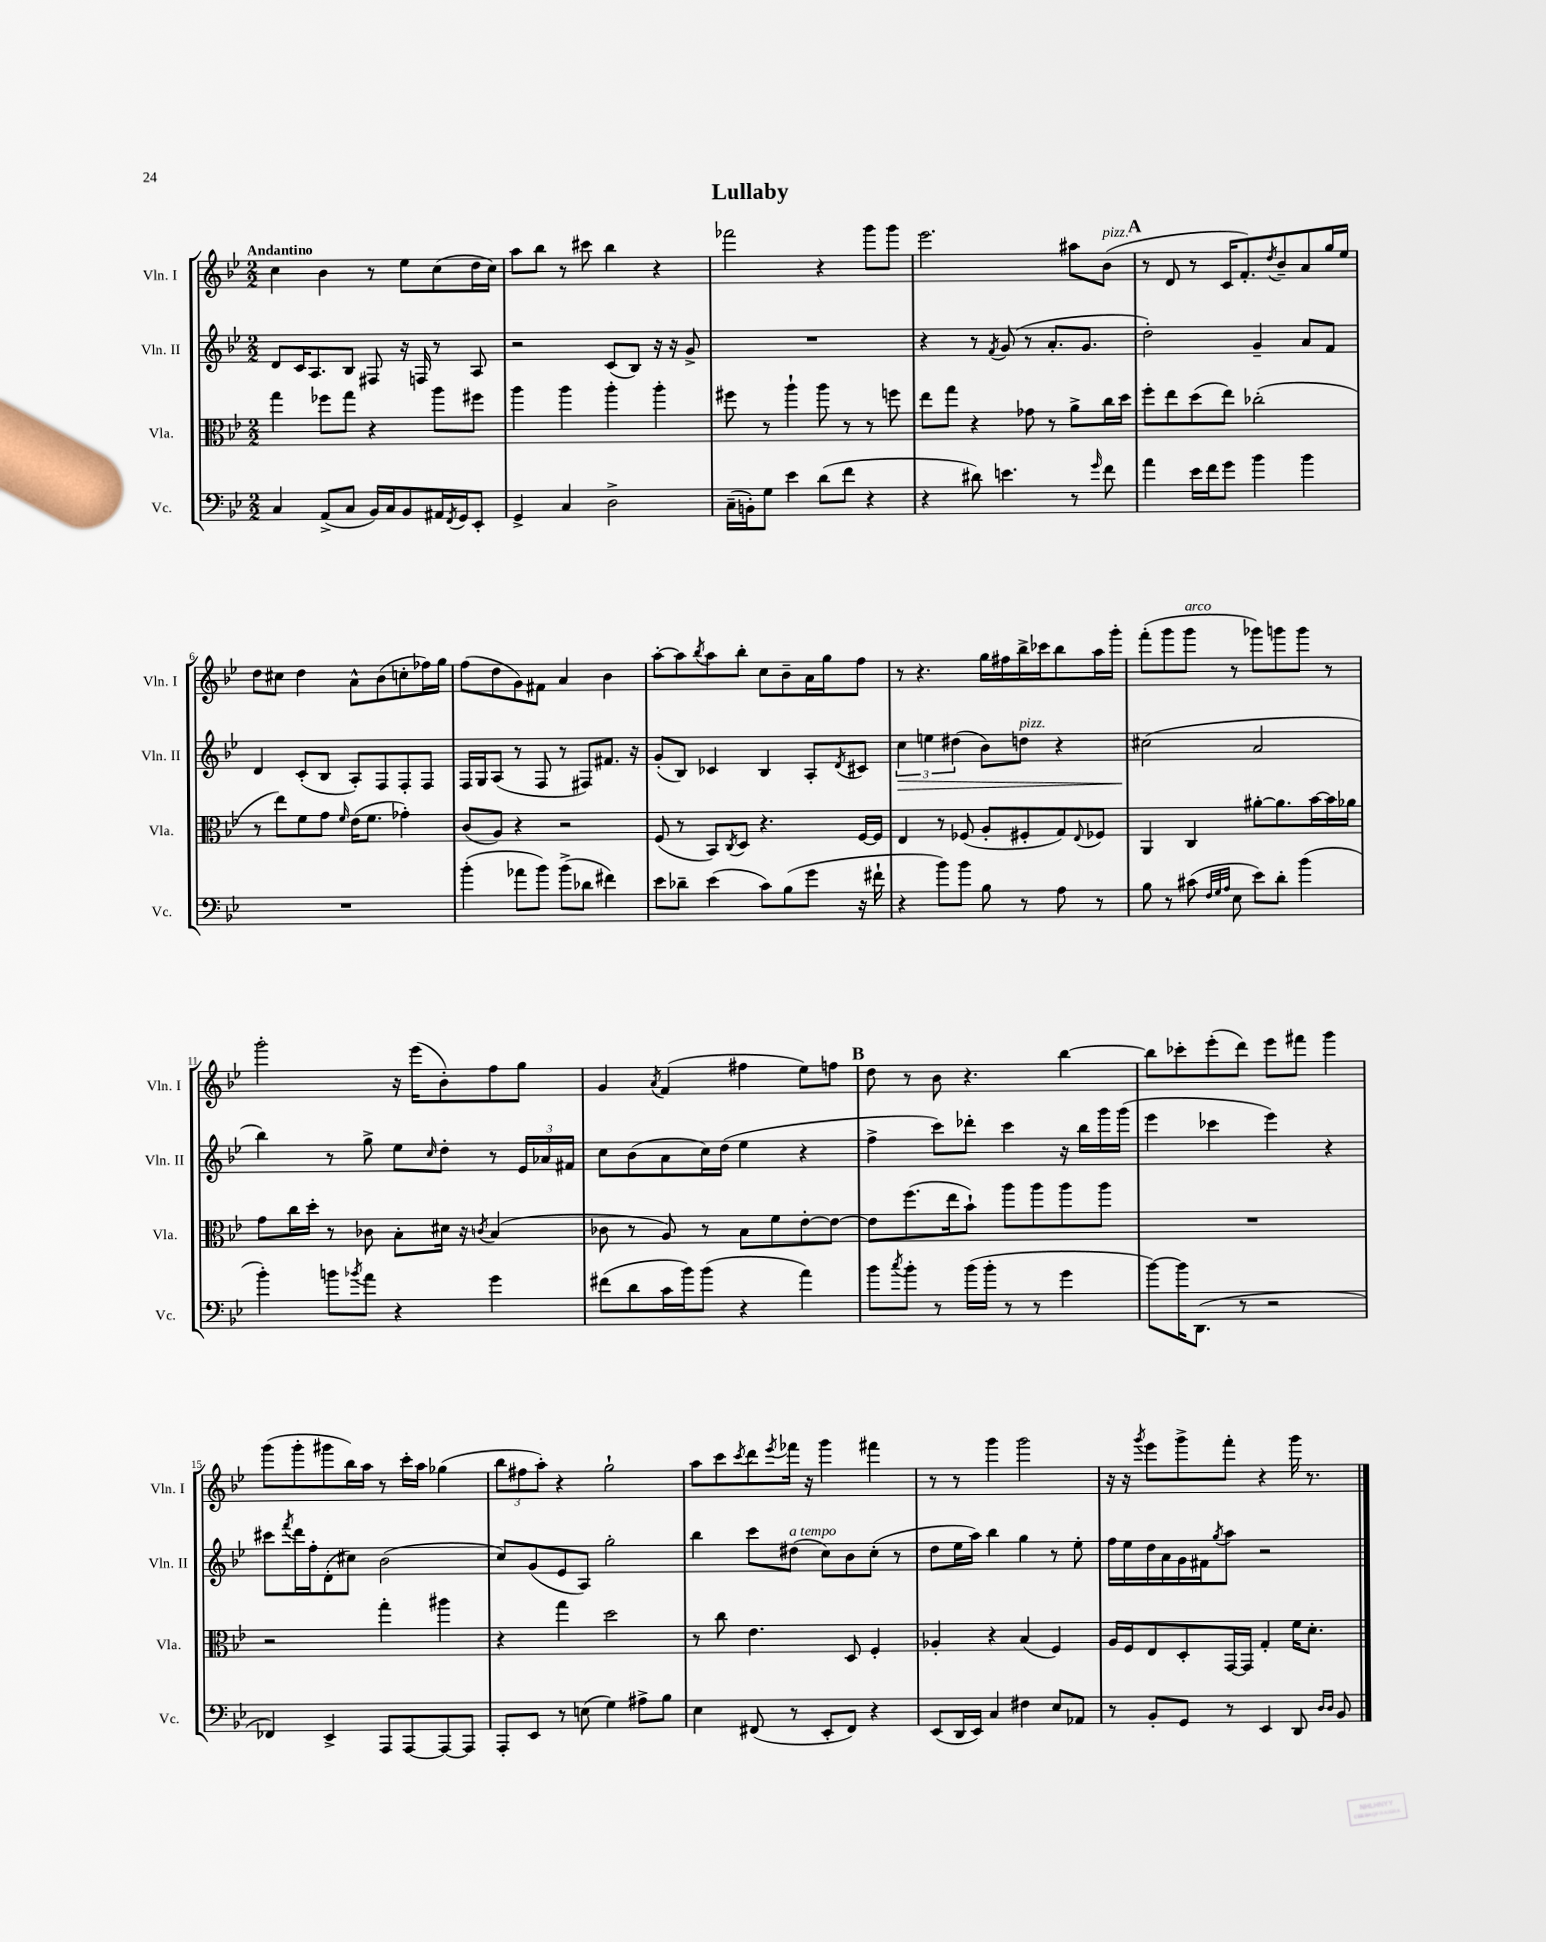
\header { title = "Lullaby" }
<<
\new StaffGroup <<
\new Staff = "s0" \with { instrumentName = "Vln. I" shortInstrumentName = "Vln. I" } {
    \clef treble \key bes \major \numericTimeSignature \time 2/2 \tempo "Andantino"
    c''4 bes'4 r8 ees''8 c''8( d''16 c''16) |
    a''8 bes''8 r8 cis'''8 bes''4 r4 |
    fes'''2 r4 g'''8 g'''8 |
    ees'''2. ais''8 bes'8^\markup { \italic "pizz." }( |
    \mark \markup { \bold "A" } r8 d'8 r8 c'16 f'8.-.) \acciaccatura { d''8 } bes'8-- a'8 g''16 ees''16 |
    d''8 cis''8 d''4 a'8-^ bes'8( c''8-. fes''16) g''16 |
    f''8( d''8 g'8) fis'8 a'4 bes'4 |
    a''8~-. a''8 \acciaccatura { bes''8 } a''8 bes''8-. c''8 bes'8-- a'16 g''16 f''8 |
    r8 r4. g''16 fis''16 bes''16-> ces'''16 bes''8 a''16 g'''16-. |
    f'''8-.( g'''8 g'''8^\markup { \italic "arco" } r8 ges'''8) g'''8 g'''8 r8 |
    g'''2-. r16 ees'''16( bes'8-.) f''8 g''8 |
    g'4 \acciaccatura { a'8 } f'4( fis''4 ees''8) f''8 |
    \mark \markup { \bold "B" } d''8 r8 bes'8 r4. bes''4~ |
    bes''8 ces'''8-. ees'''8-.( d'''8) ees'''8 fis'''8 g'''4 |
    g'''8( g'''8-. gis'''8 bes''16) a''16 r8 c'''16-. a''16 ges''4( |
    \tuplet 3/2 { bes''8 fis''8 a''8-.) } r4 g''2-! |
    a''8 c'''8 \acciaccatura { c'''8 } d'''8 \acciaccatura { ees'''8 } fes'''16 r16 g'''4 fis'''4 |
    r8 r8 g'''4 g'''2 |
    r16 r16 \acciaccatura { g'''8 } ees'''8 g'''8-> f'''8-. r4 g'''16 r8. \bar "|." |
}
\new Staff = "s1" \with { instrumentName = "Vln. II" shortInstrumentName = "Vln. II" } {
    \clef treble \key bes \major \numericTimeSignature \time 2/2
    d'8 c'16 a8. bes8 fis8 r16 f16 r8 a8 |
    r2 c'8( bes8) r16 r16 g'8-> |
    R1 |
    r4 r8 \acciaccatura { f'8 } g'8( r8 a'8.-. g'8. |
    \mark \markup { \bold "A" } d''2-.) g'4-- a'8 f'8 |
    d'4 c'8-.( bes8 a8-.) f8 f8-. f8 |
    f16 g16 a8( r8 f8 r8 fis8) fis'8. r16 |
    g'8-.( bes8) ces'4 bes4 a8-. \acciaccatura { d'8 } cis'8 |
    \tuplet 3/2 { c''4\> e''4 dis''4( } bes'8) d''8^\markup { \italic "pizz." } r4 |
    cis''2\!( a'2 |
    bes''4) r8 g''8-> ees''8 \grace { c''16 } d''8-. r8 \tuplet 3/2 { ees'16 aes'16 fis'16 } |
    c''8 bes'8( a'8 c''16) d''16( ees''4 r4 |
    \mark \markup { \bold "B" } f''4-> c'''8) des'''8-. c'''4 r16 bes''16 g'''16 g'''16( |
    ees'''4 ces'''4 ees'''4) r4 |
    cis'''8 \acciaccatura { f'''8 } d'''16 f''16-. d'8-.( cis''8) bes'2( |
    c''8) g'8( ees'8 a8) g''2-. |
    bes''4 c'''8 dis''8^\markup { \italic "a tempo" }( c''8) bes'8 c''8-.( r8 |
    d''8 ees''16 a''16) bes''4 g''4 r8 ees''8-. |
    f''16 ees''16 d''16 a'16 g'16 fis'16 \acciaccatura { g''8 } a''8 r2 \bar "|." |
}
\new Staff = "s2" \with { instrumentName = "Vla." shortInstrumentName = "Vla." } {
    \clef alto \key bes \major \numericTimeSignature \time 2/2
    g''4 fes''8 g''8 r4 a''8 fis''8 |
    a''4 a''4 a''4-. a''4-. |
    fis''8 r8 a''4-! a''8 r8 r8 f''8 |
    ees''8 g''8 r4 ges'8 r8 a'8-> c''16 d''16 |
    \mark \markup { \bold "A" } f''8-. ees''8 d''8( ees''8) ces''2-.( |
    r8 ees''8) f'8 g'8 \grace { f'16 } ees'16( f'8. ges'4-.) |
    c'8( a8) r4 r2 |
    f8( r8 bes,8) \acciaccatura { c8 } d8 r4. f16~ f16 |
    ees4 r8 fes8( a8-. fis8-. g8) \appoggiatura { ees8 } fes8 |
    a,4 c4 ais'8~-. ais'8. bes'16~ bes'16 aes'16 |
    g'8 c''16 d''16-. r8 ces'8 bes8-. dis'16 r16 \acciaccatura { c'8 } bes4( |
    ces'8 r8 a8) r8 bes8 f'8 ees'8~-. ees'8~ |
    \mark \markup { \bold "B" } ees'8 f''8.( ees''16 bes'8-!) a''8 a''8 a''8 a''8 |
    R1 |
    r2 g''4-. ais''4 |
    r4 g''4 d''2 |
    r8 c''8 ees'4. d8 f4-. |
    aes4-. r4 bes4( f4) |
    a16 f16 ees8 d8-. g,16~ g,16 g4-. f'16 d'8.-. \bar "|." |
}
\new Staff = "s3" \with { instrumentName = "Vc." shortInstrumentName = "Vc." } {
    \clef bass \key bes \major \numericTimeSignature \time 2/2
    c4 a,8->( c8 bes,16) c16 bes,8 ais,16 \acciaccatura { f,8 } g,16 ees,8-. |
    g,4-> c4 d2-> |
    c16--( b,16-.) g8 ees'4 d'8( f'8 r4 |
    r4 dis'8) e'4. r8 \grace { g'16 } f'8 |
    \mark \markup { \bold "A" } a'4 ees'16 f'16 g'8 bes'4 bes'4 |
    R1 |
    bes'4-.( aes'8 bes'8) bes'8->( des'8 fis'4) |
    ees'8 des'8-- ees'4( c'8) bes8( g'8 r16 fis'16-! |
    r4 bes'8) bes'8 bes8 r8 a8 r8 |
    bes8 r8 cis'8( \grace { f32 g32 a32 } ees8 ees'8) d'8-. bes'4( |
    bes'4-.) b'8 \acciaccatura { bes'8 } a'8 r4 g'4 |
    fis'8( d'8 c'16 bes'16) bes'8( r4 a'4) |
    \mark \markup { \bold "B" } bes'8 \acciaccatura { c''8 } bes'8-. r8 bes'16( bes'16-. r8 r8 g'4 |
    bes'8~) bes'16 d,8.( r8 r2 |
    fes,4) ees,4-> a,,8 a,,8~ a,,8~ a,,8 |
    a,,8-. ees,8 r8 e8( g4) ais8-> bes8 |
    ees4 fis,8( r8 ees,8-. fis,8) r4 |
    ees,8( d,16 ees,16) c4 fis4 ees8 aes,8 |
    r8 bes,8-. g,8 r8 ees,4 d,8 \grace { d16 d16 } bes,8 \bar "|." |
}
>>
>>
